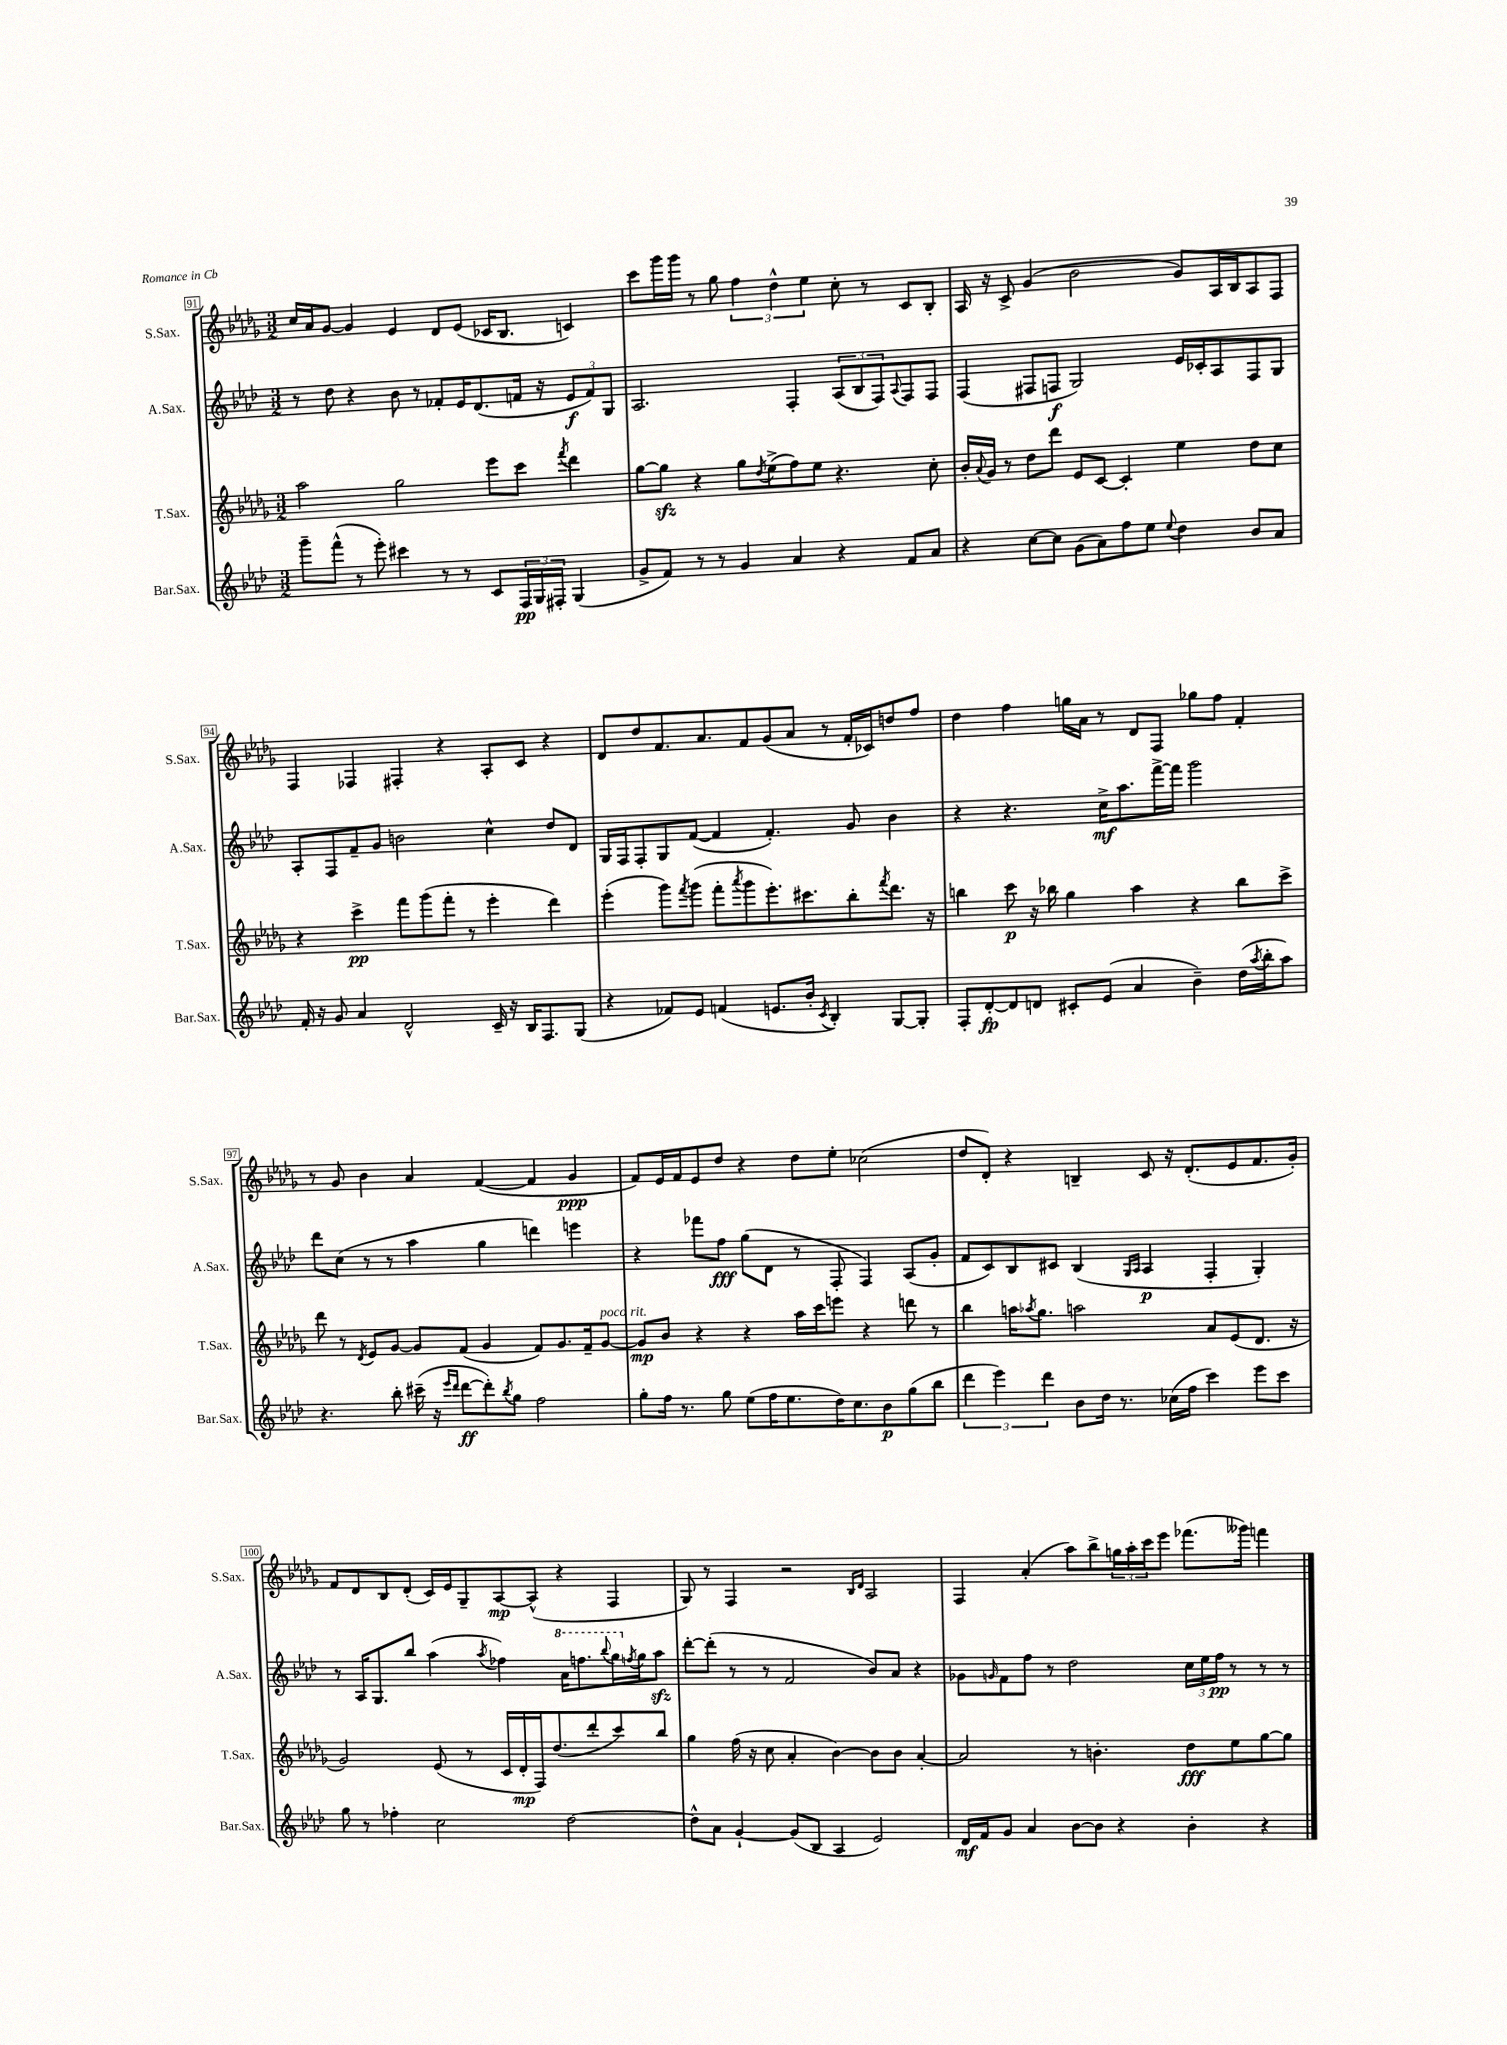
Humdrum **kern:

**kern	**dynam	**kern	**dynam	**kern	**dynam	**kern	**dynam
*part4	*part4	*part3	*part3	*part2	*part2	*part1	*part1
*staff4	*staff4	*staff3	*staff3	*staff2	*staff2	*staff1	*staff1
*I"Bar.Sax.	*	*I"T.Sax.	*	*I"A.Sax.	*	*I"S.Sax.	*
*I'Bar.Sax.	*	*I'T.Sax.	*	*I'A.Sax.	*	*I'S.Sax.	*
*clefG2	*	*clefG2	*	*clefG2	*	*clefG2	*
*k[b-e-a-d-]	*	*k[b-e-a-d-g-]	*	*k[b-e-a-d-]	*	*k[b-e-a-d-g-]	*
*M3/2	*	*M3/2	*	*M3/2	*	*M3/2	*
=91	=91	=91	=91	=91	=91	=91	=91
8ggg~\L	.	2aa-\	.	8r	.	16cc/LL	.
.	.	.	.	.	.	16a-/J	.
(8fff^^\J	.	.	.	8dd-\	.	[8g-/J	.
8r	.	.	.	4r	.	4g-/]	.
8eee-'\)	.	.	.	.	.	.	.
4ccc#X\	.	2gg-\	.	8b-\	.	4e-/	.
.	.	.	.	8r	.	.	.
8r	.	.	.	8f-X'/L	.	8d-/L	.
8r	.	.	.	16e-/K	.	(8e-/J	.
.	.	.	.	(8.d-/	.	.	.
8c/L	.	8eee-\L	.	.	.	16c-X/KL	.
.	.	.	.	.	.	8.B-/J	.
24F/L	pp	8ccc\J	.	16fn/Jk	.	.	.
24G/	.	.	.	.	.	.	.
.	.	.	.	16r	.	.	.
24F#X'/JJ	.	.	.	.	.	.	.
.	.	8qfff/	.	.	.	.	.
(4G/	.	4ddd-\	.	12e-/L	f	4cn/)	.
.	.	.	.	12f/)	.	.	.
.	.	.	.	12G/J	.	.	.
=92	=92	=92	=92	=92	=92	=92	=92
8g^/L	.	[8gg-\L	.	2.A-/	.	8ccc\L	.
8f/J)	.	8gg-zz\J]	.	.	.	16ggg-\L	.
.	.	.	.	.	.	16ggg-\JJ	.
8r	.	4r	.	.	.	8r	.
8r	.	.	.	.	.	8gg-\	.
4g/	.	8gg-\L	.	.	.	6ff\	.
.	.	8qdd-/	.	.	.	.	.
.	.	(8ee-^\	.	.	.	.	.
.	.	.	.	.	.	6dd-^^\	.
4a-/	.	8ff\)	.	4F'/	.	.	.
.	.	.	.	.	.	6ee-\	.
.	.	8ee-\J	.	.	.	.	.
4r	.	4.r	.	(12A-/L	.	8cc'\	.
.	.	.	.	12B-/	.	.	.
.	.	.	.	.	.	8r	.
.	.	.	.	12F/)	.	.	.
.	.	.	.	8qqA-/	.	.	.
8f/L	.	.	.	8F/	.	8c/L	.
8a-/J	.	8cc'\	.	8F/J	.	8B-'/J	.
=93	=93	=93	=93	=93	=93	=93	=93
4r	.	16b-'/LL	.	(4F/	.	16A-/	.
.	.	8qqa-/	.	.	.	.	.
.	.	16g-/JJ	.	.	.	16r	.
.	.	8r	.	.	.	8c^/	.
[8cc\L	.	8dd-\L	.	8F#X/L	.	(4g-/	.
8cc\J]	.	8ddd-\J	.	8Fn/J	f	.	.
(8g\L	.	8e-/L	.	2G/)	.	2b-\	.
8a-\)	.	[8c/J	.	.	.	.	.
8ff\	.	4c'/]	.	.	.	.	.
8ee-\J	.	.	.	.	.	.	.
8qqee-/	.	.	.	.	.	.	.
4dd-\	.	4ee-\	.	16e-/LL	.	8g-/L)	.
.	.	.	.	16c-X'/J	.	.	.
.	.	.	.	8A-/	.	16A-/L	.
.	.	.	.	.	.	16B-/J	.
8b-/L	.	8dd-\L	.	8F/	.	8A-/	.
8a-/J	.	8cc\J	.	8G/J	.	8F/J	.
!!LO:LB:g=z
=94	=94	=94	=94	=94	=94	=94	=94
16f'/	.	4r	.	8A-'/L	.	4F/	.
16r	.	.	.	.	.	.	.
8g/	.	.	.	8F/	.	.	.
4a-/	.	4ccc^\	pp	8f~/	.	4F-X/	.
.	.	.	.	8g/J	.	.	.
2d-^^/	.	8fff\L	.	2bn\	.	4F#X'/	.
.	.	(8ggg-\	.	.	.	.	.
.	.	8fff'\J	.	.	.	4r	.
.	.	8r	.	.	.	.	.
16c~/	.	4eee-'\	.	4cc^^\	.	8A-'/L	.
16r	.	.	.	.	.	.	.
16B-/KL	.	.	.	.	.	8c/J	.
8.F/	.	.	.	.	.	.	.
.	.	4ddd-\)	.	8dd-/L	.	4r	.
(8G/J	.	.	.	8d-/J	.	.	.
=95	=95	=95	=95	=95	=95	=95	=95
4r	.	(4eee-'\	.	16G/LL	.	8d-/L	.
.	.	.	.	16F/J	.	.	.
.	.	.	.	8F'/	.	8dd-/	.
8f-X/L)	.	8ggg-\L)	.	8G/	.	8.f/	.
.	.	8qfff/	.	.	.	.	.
8e-/J	.	(8ggg-\J	.	([8f/J	.	.	.
.	.	.	.	.	.	8.a-/	.
(4fn/	.	8fff'\L	.	4f/]	.	.	.
.	.	8qaaa-/	.	.	.	.	.
.	.	8ggg-\	.	.	.	8f/	.
8.en/L	.	8.eee-'\)	.	4.f'/)	.	(8g-/	.
.	.	.	.	.	.	8a-/J	.
16b-'/Jk	.	8.ccc#X\	.	.	.	.	.
8qc/	.	.	.	.	.	.	.
4B-'/)	.	.	.	.	.	8r	.
.	.	8bb-'\	.	8g/	.	16f'/LL	.
.	.	.	.	.	.	16c-X/J)	.
.	.	8qfff/	.	.	.	.	.
[8G/L	.	8.ddd-\J	.	4b-\	.	8ddn/	.
8G'/J]	.	.	.	.	.	8ff/J	.
.	.	16r	.	.	.	.	.
=96	=96	=96	=96	=96	=96	=96	=96
8F'/L	.	4bbn\	.	4r	.	4dd-\	.
[8d-'/	fp	.	.	.	.	.	.
8d-/]	.	8ccc\	p	4.r	.	4ff\	.
8dn/J	.	16r	.	.	.	.	.
.	.	16bb-X\	.	.	.	.	.
8c#X'/L	.	4gg-\	.	.	.	16ggn\LL	.
.	.	.	.	.	.	16a-\JJ	.
(8e-/J	.	.	.	16cc^\KL	mf	8r	.
.	.	.	.	8.aa-\	.	.	.
4a-/	.	4aa-\	.	.	.	8d-/L	.
.	.	.	.	[16fff^\L	.	8F/J	.
.	.	.	.	16fff\JJ]	.	.	.
4b-~\)	.	4r	.	2ggg\	.	8gg-X\L	.
.	.	.	.	.	.	8ff\J	.
(16dd-\LL	.	8bb-\L	.	.	.	4f'/	.
8qaa-/	.	.	.	.	.	.	.
16bb-'\J	.	.	.	.	.	.	.
8aa-\J)	.	8ccc^\J	.	.	.	.	.
!!LO:LB:g=z
=97	=97	=97	=97	=97	=97	=97	=97
4.r	.	8ddd-\	.	8ddd-\L	.	8r	.
.	.	8r	.	(8cc\J	.	8g-/	.
.	.	8qd-/	.	.	.	.	.
.	.	8e-/L	.	8r	.	4b-\	.
8bb-'\	.	[8g-/J	.	8r	.	.	.
(16ccc#X~\	.	8g-/L]	.	4aa-\	.	4a-/	.
16r	.	.	.	.	.	.	.
16qqeee-/LL	.	.	.	.	.	.	.
16qqddd-/JJ	.	.	.	.	.	.	.
[8ddd-\L	ff	(8f/J	.	.	.	.	.
8ddd-'\])	.	4g-/	.	4gg\	.	([4f/	.
8qbb-/	.	.	.	.	.	.	.
8gg\J	.	.	.	.	.	.	.
2ff\	.	8f/L)	.	4dddn\)	.	4f/]	.
.	.	8.g-/	.	.	.	.	.
.	.	.	.	4eeen\	.	4g-/	ppp
.	.	16f~/k	.	.	.	.	.
!	!	!LO:TX:a:i:t=poco rit.	!	!	!	!	!
.	.	[8g-/J	.	.	.	.	.
=98	=98	=98	=98	=98	=98	=98	=98
8gg'\L	.	8g-/L]	mp	4r	.	8f/L)	.
16ff\Jk	.	8b-/J	.	.	.	16e-/L	.
8.r	.	.	.	.	.	16f/J	.
.	.	4r	.	8fff-X\L	.	8e-/	.
8gg\	.	.	.	8ff\J	fff	8dd-/J	.
(8ee-\L	.	4r	.	(8gg\L	.	4r	.
16ff\K	.	.	.	8d-\J	.	.	.
8.ee-\	.	.	.	.	.	.	.
.	.	16aa-\LL	.	8r	.	8dd-\L	.
.	.	16ccc\J	.	.	.	.	.
16dd-\K)	.	8eeen\J	.	8F'/	.	8ee-'\J	.
8.cc\	.	.	.	.	.	.	.
.	.	4r	.	4F/)	.	(2cc-X\	.
8b-\	p	.	.	.	.	.	.
(8gg\	.	8dddn\	.	(8A-/L	.	.	.
8bb-\J	.	8r	.	8g'/J	.	.	.
=99	=99	=99	=99	=99	=99	=99	=99
6ddd-\	.	4bb-\	.	8f/L	.	8dd-/L	.
.	.	.	.	8c/)	.	8d-'/J)	.
6eee-\)	.	.	.	.	.	.	.
.	.	16aan\KL	.	8B-/	.	4r	.
.	.	8qaa-X/	.	.	.	.	.
.	.	8.gg-\J	.	.	.	.	.
6ddd-\	.	.	.	.	.	.	.
.	.	.	.	8c#X/J	.	.	.
8b-\L	.	2aan\	.	(4B-/	.	4Bn~/	.
16dd-\Jk	.	.	.	.	.	.	.
8.r	.	.	.	.	.	.	.
.	.	.	.	16qqG/LL	.	.	.
.	.	.	.	16qqA-/JJ	.	.	.
.	.	.	.	4A-/	p	8c/	.
(16cc-X\LL	.	.	.	.	.	16r	.
16ff\JJ	.	.	.	.	.	(8.d-'/L	.
4ccc\)	.	8a-/L	.	4F'/	.	.	.
.	.	(8e-/	.	.	.	8e-/	.
8eee-\L	.	8.d-/J	.	4G'/)	.	8.f/	.
8ccc\J	.	.	.	.	.	.	.
.	.	16r	.	.	.	16g-'/Jk)	.
!!LO:LB:g=z
=100	=100	=100	=100	=100	=100	=100	=100
8gg\	.	2g-/)	.	8r	.	8f/L	.
8r	.	.	.	16A-/KL	.	8d-/	.
.	.	.	.	8.G/	.	.	.
4ff-X'\	.	.	.	.	.	8B-/	.
.	.	.	.	8bb-/J	.	(8d-'/J	.
2cc\	.	(8e-/	.	(4aa-\	.	16c/LL)	.
.	.	.	.	.	.	16e-/J	.
.	.	8r	.	.	.	8G-~/	.
.	.	.	.	8qaa-/	.	.	.
.	.	16c/LL	.	4ff-X\)	.	[8A-/	mp
.	.	16d-'/	mp	.	.	.	.
.	.	16F/J)	.	.	.	(8A-^^/J]	.
.	.	(8.dd-/	.	.	.	.	.
*	*	*	*	*8va	*	*	*
[2dd-\	.	.	.	16aa-\KL	.	4r	.
.	.	.	.	8.fffn\	.	.	.
.	.	8ddd-'/	.	.	.	.	.
.	.	.	.	8qqbbb-/	.	.	.
.	.	8ccc/)	.	16ggg\L	.	4F/	.
*	*	*	*	*X8va	*	*	*
.	.	.	.	8qffn/	.	.	.
.	.	.	.	16gg\J	.	.	.
.	.	8bb-/J	.	8aa-zz\J	.	.	.
=101	=101	=101	=101	=101	=101	=101	=101
8dd-^^\L]	.	4gg-\	.	[8ddd-'\L	.	8G-/)	.
8a-\J	.	.	.	(8ddd-'\J]	.	8r	.
[4g`/	.	(16ff\	.	8r	.	4F/	.
.	.	16r	.	.	.	.	.
.	.	8cc\	.	8r	.	.	.
(8g/L]	.	4a-'/	.	2f/	.	2r	.
8B-/J	.	.	.	.	.	.	.
4A-/	.	[4b-\)	.	.	.	.	.
.	.	.	.	.	.	16qqB-/LL	.
.	.	.	.	.	.	16qqd-/JJ	.
2e-/)	.	8b-\L]	.	8b-/L)	.	2A-/	.
.	.	8b-\J	.	8a-/J	.	.	.
.	.	[4a-'/	.	4r	.	.	.
=102	=102	=102	=102	=102	=102	=102	=102
16d-/LL	mf	2a-/]	.	8g-X\L	.	4F/	.
16f/J	.	.	.	.	.	.	.
.	.	.	.	16qqgn/	.	.	.
8g/J	.	.	.	8f\	.	.	.
4a-/	.	.	.	8ff\J	.	(4a-'/	.
.	.	.	.	8r	.	.	.
[8b-\L	.	8r	.	2dd-\	.	8aa-\L)	.
8b-\J]	.	4.bn'\	.	.	.	8bb-^\	.
4r	.	.	.	.	.	24ggn\L	.
.	.	.	.	.	.	24aa-'\	.
.	.	.	.	.	.	24ccc\J	.
.	.	.	.	.	.	8eee-\J	.
4b-'\	.	8dd-\L	fff	24cc\LL	.	(8.fff-X\L	.
.	.	.	.	24ee-\	.	.	.
.	.	.	.	24ff\JJ	pp	.	.
.	.	8ee-\	.	8r	.	.	.
.	.	.	.	.	.	16ggg--X\Jk)	.
4r	.	[8gg-\	.	8r	.	4fffn\	.
.	.	8gg-\J]	.	8r	.	.	.
==	==	==	==	==	==	==	==
*-	*-	*-	*-	*-	*-	*-	*-
